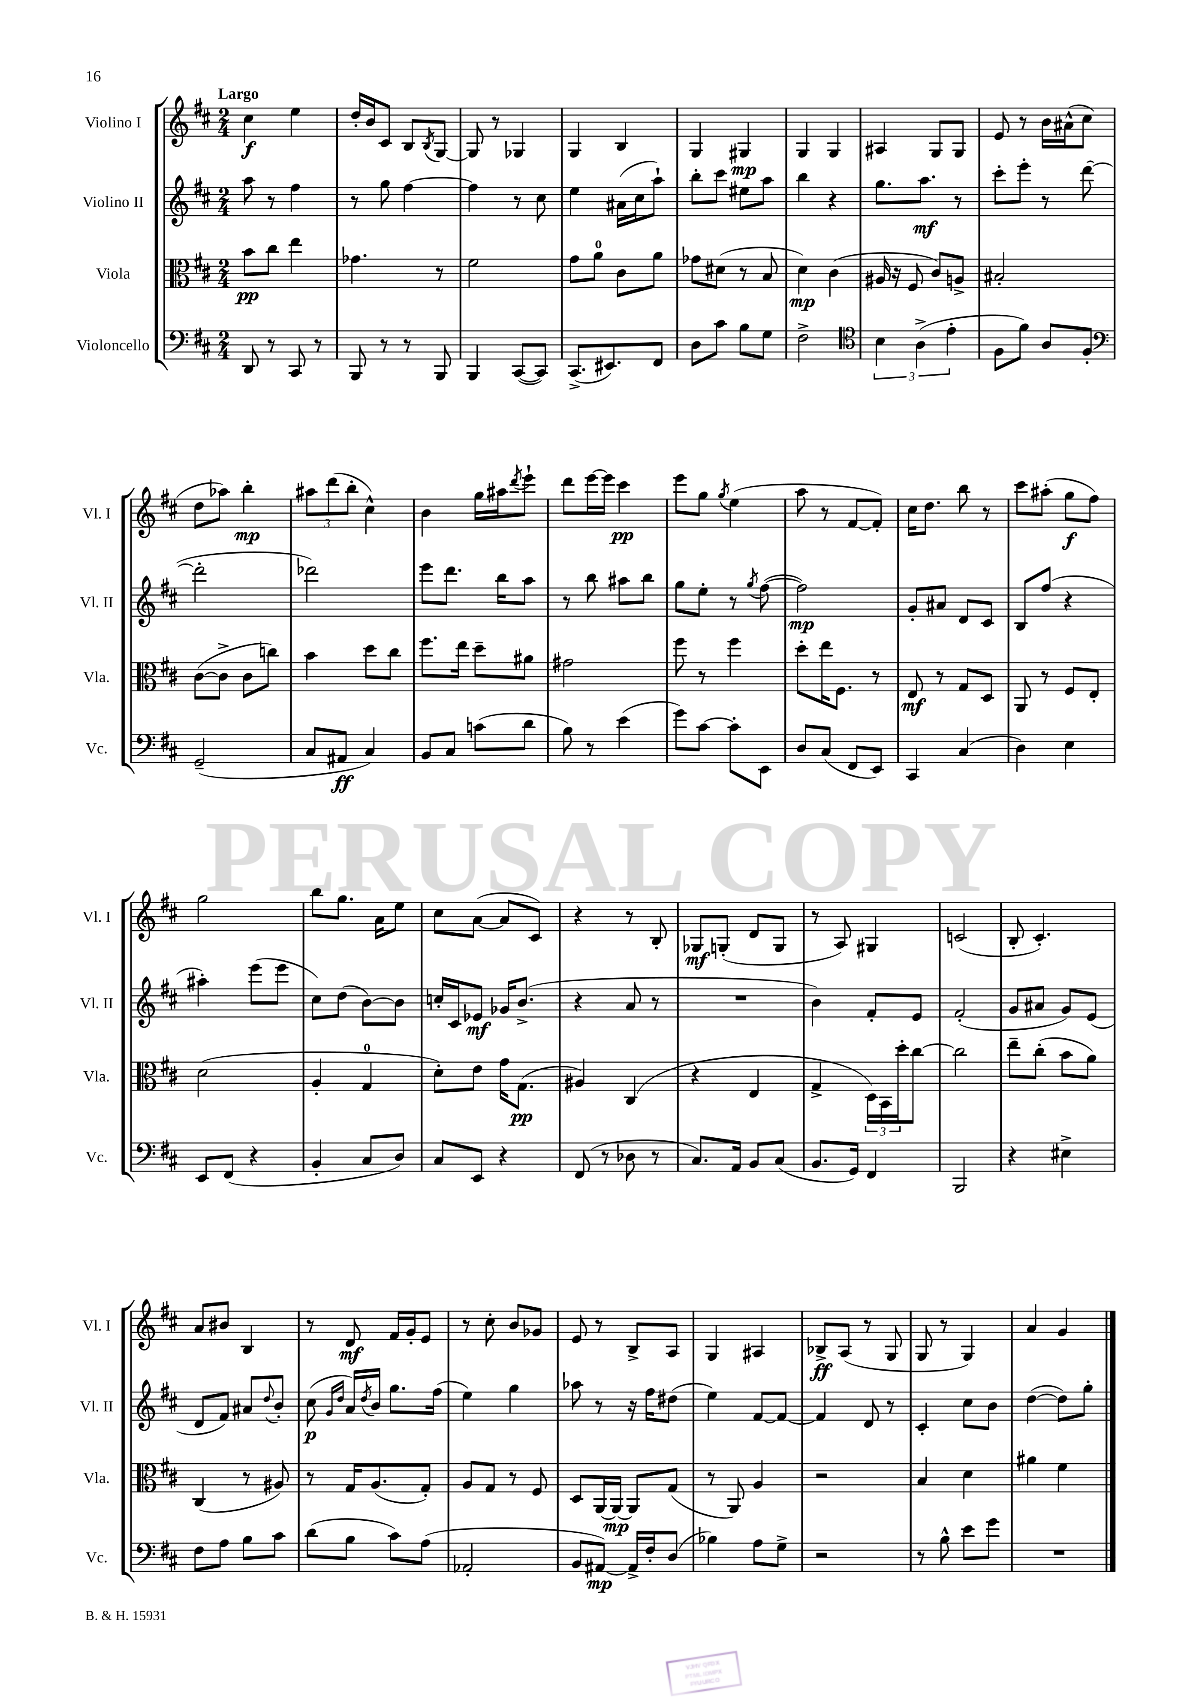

**kern	**kern	**kern	**kern
*staff4	*staff3	*staff2	*staff1
*clefF4	*clefC3	*clefG2	*clefG2
*k[f#c#]	*k[f#c#]	*k[f#c#]	*k[f#c#]
*M2/4	*M2/4	*M2/4	*M2/4
8DD/	8b\L	8aa\	4cc#\
8r	8cc#\J	8r	.
8CC#/	4ee\	4ff#\	4ee\
8r	.	.	.
=	=	=	=
8BBB/	4.g-\	8r	16dd'/LL
.	.	.	16b/J
8r	.	8gg\	8c#/J
8r	.	[4ff#\	8B/L
.	.	.	8qB/
8BBB/	8r	.	[8G/J
=	=	=	=
4BBB/	2f#\	4ff#\]	8G/]
.	.	.	8r
([8CC#/L	.	8r	4G-/
8CC#/]J)	.	8cc#\	.
=	=	=	=
(8.CC#^/L	8g\L	4ee\	4G/
.	8a\J	.	.
8.EE#/)	.	.	.
.	8c#\L	(16a#\LL	4B/
.	.	16cc#\J	.
8FF#/J	8a\J	8aa`\J)	.
=	=	=	=
8D\L	8g-\L	8bb'\L	4G/
8c#\J	(8d#\J	8ccc#\J	.
8B\L	8r	8ee#\L	4G#/
8G\J	8B/	8aa\J	.
=	=	=	=
2F#^\	4d\)	4bb\	4G/
.	(4c#\	4r	4G/
=	=	=	=
*clefC4	*	*	*
6B\	16A#/	8.gg\L	4A#/
.	16r	.	.
.	8F#/	.	.
(6A^\	.	.	.
.	.	8.aa\J	.
.	8c#/L)	.	8G/L
6e'\	.	.	.
.	8A^/J	8r	8G/J
=	=	=	=
8F#\L	2B#'/	8ccc#'\L	8e/
8f#\J)	.	8eee'\J	8r
8A/L	.	8r	16b\LL
.	.	.	(16a#^^\J
8F#'/J	.	([8ddd\	8cc#\J
=	=	=	=
*clefF4	*	*	*
(2GG~/	([8c#\L	2ddd'\]	8dd\L
.	8c#^\]J	.	8aa-\J)
.	8c#\L	.	4bb'\
.	8cc\J)	.	.
=	=	=	=
8C#/L	4b\	2ddd-\)	12aa#\L
.	.	.	(12ddd\
8AA#/J	.	.	.
.	.	.	12bb'\J
4C#/)	8dd\L	.	4cc#^^\)
.	8cc#\J	.	.
=	=	=	=
8BB/L	8.ff#\L	8eee\L	4b\
8C#/J	.	8.ddd\J	.
.	16ee\Jk	.	.
(8c\L	8dd~\L	.	16gg\LL
.	.	16bb\LK	16aa#\J
.	.	.	8qddd/
8d\J	8a#\J	8aa\J	8eee`\J
=	=	=	=
8B\)	2g#\	8r	8ddd\L
8r	.	8bb\	[16eee\L
.	.	.	16eee\]JJ
(4e\	.	8aa#\L	4ccc#\
.	.	8bb\J	.
=	=	=	=
8g\L)	8ff#\	8gg\L	8eee\L
[8c#\J	8r	8ee'\J	8gg\J
.	.	.	8qgg/
8c#'\]L	4ff#\	8r	(4ee\
.	.	8qgg/	.
8EE\J	.	([8ff#\	.
=	=	=	=
8D/L	8dd'\L	2ff#\])	8aa\
(8C#/J	16ee\K	.	8r
.	8.F#\J	.	.
8FF#/L	.	.	[8f#/L
8EE/J)	8r	.	8f#'/]J)
=	=	=	=
4CC#/	8E/	8g'/L	16cc#\LK
.	.	.	8.dd\J
.	8r	8a#/J	.
(4C#/	8G/L	8d/L	8bb\
.	8D/J	8c#/J	8r
=	=	=	=
4D\)	8AA/	8B/L	8ccc#\L
.	8r	(8ff#/J	(8aa#'\J
4E\	8F#/L	4r	8gg\L
.	8E'/J	.	8ff#\J)
=	=	=	=
8EE/L	(2d\	4aa#'\)	2gg\
(8FF#/J	.	.	.
4r	.	(8eee\L	.
.	.	8eee\J	.
=	=	=	=
4BB'/	4A'/	8cc#\L)	8bb\L
.	.	(8dd\J	8.gg\J
8C#/L	4G/	[8b\L)	.
.	.	.	16a\LK
8D/J)	.	8b\]J	8ee\J
=	=	=	=
8C#/L	8d'\L)	16cc'/LL	8cc#\L
.	.	16c#/J	.
8EE/J	8e\J	8e-/J	([8a\J
4r	16g\LK	16g-/LK	8a/]L
.	(8.G\J	(8.b^/J	.
.	.	.	8c#/J)
=	=	=	=
(8FF#/	4A#/)	4r	4r
8r	.	.	.
8D-\	(4C#/	8a/	8r
8r	.	8r	8B'/
=	=	=	=
8.C#/L)	4r	2r	8G-/L
.	.	.	(8G'/J
16AA/Jk	.	.	.
8BB/L	4E/	.	8d/L
(8C#/J	.	.	8G/J
=	=	=	=
8.BB/L	4G^/	4b\)	8r
.	.	.	8A/)
16GG/Jk)	.	.	.
4FF#/	24D\LL)	8f#'/L	4G#/
.	24BB\	.	.
.	24dd'\J	.	.
.	[8cc#\J	8e/J	.
=	=	=	=
2BBB/	2cc#\]	(2f#'/	(2c/
=	=	=	=
4r	8ee~\L	8g/L	8B'/
.	(8cc#'\J	8a#/J	4.c#'/)
4E#^\	8b\L	8g/L)	.
.	8a\J)	(8e/J	.
=	=	=	=
8F#\L	(4C#/	8d/L	8a/L
8A\J	.	8f#/J)	8b#/J
8B\L	8r	8a#/L	4B/
.	.	8qqdd/	.
8c#\J	8A#/)	8b'/J	.
=	=	=	=
(8d\L	8r	(8cc#\	8r
.	.	16qqg/LL	.
.	.	16qqdd/JJ	.
8B\J	16G/LK	16a/LL)	8d/
.	.	8qdd/	.
.	(8.A/	16b/JJ	.
8c#\L)	.	8.gg\L	16f#/LL
.	.	.	16g'/J
(8A\J	8G'/J)	.	8e/J
.	.	(16ff#\Jk	.
=	=	=	=
2AA-'/	8A/L	4ee\)	8r
.	8G/J	.	8cc#'\
.	8r	4gg\	8b/L
.	8F#/	.	8g-/J
=	=	=	=
8BB/L	8D/L	8aa-\	8e/
[8AA#/J)	[16AA/L	8r	8r
.	16AA/_JJ	.	.
16AA#^/]LL	8AA/]L	16r	8B^/L
16F#'/J	.	16ff#\LK	.
(8D/J	(8G/J	(8dd#\J	8A/J
=	=	=	=
4B-\)	8r	4ee\)	4G/
.	8AA/)	.	.
8A\L	4A/	[8f#/L	4A#/
8G^\J	.	8f#/_J	.
=	=	=	=
2r	2r	4f#/]	8B-^/L
.	.	.	(8A/J
.	.	8d/	8r
.	.	8r	8G/
=	=	=	=
8r	4B/	4c#'/	8G/
8B^^\	.	.	8r
8e\L	4d\	8cc#\L	4G/)
8g\J	.	8b\J	.
=	=	=	=
2r	4a#\	([4dd\	4a/
.	4f#\	8dd\]L)	4g/
.	.	8gg'\J	.
==	==	==	==
*-	*-	*-	*-
